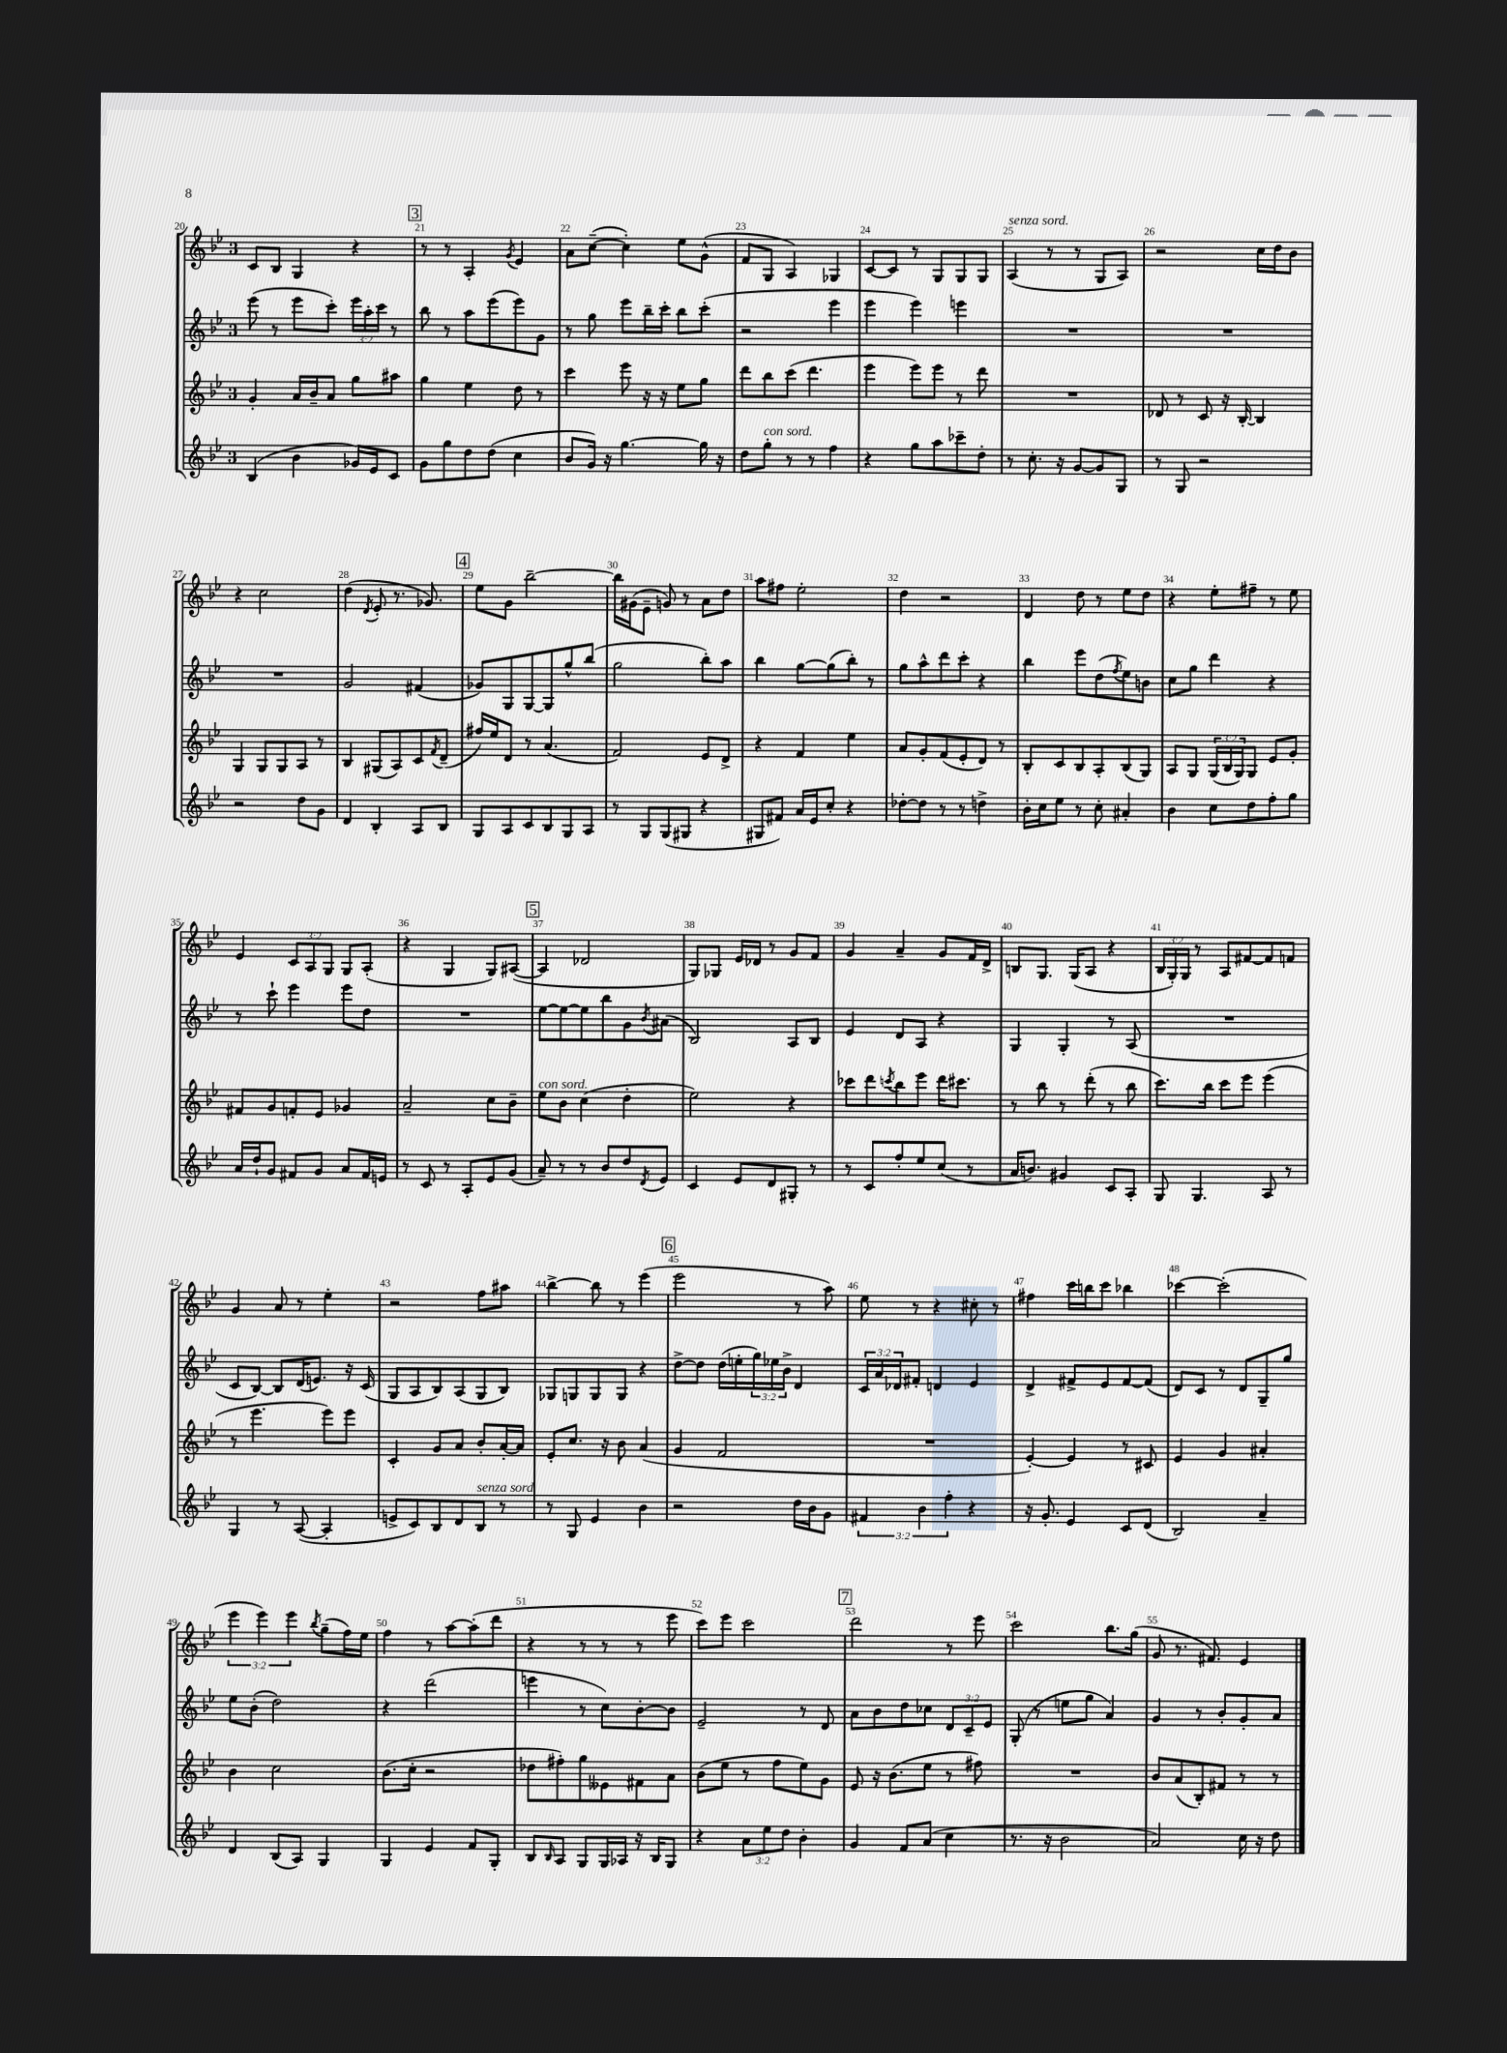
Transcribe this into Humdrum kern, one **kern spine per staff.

**kern	**kern	**kern	**kern
*staff4	*staff3	*staff2	*staff1
*clefG2	*clefG2	*clefG2	*clefG2
*k[b-e-]	*k[b-e-]	*k[b-e-]	*k[b-e-]
*M3/4	*M3/4	*M3/4	*M3/4
(4B-	4g'	(8eee-	8c
.	.	8r	8B-
4b-	16a	8eee-	4G
.	16b-~	.	.
.	8a	8ccc')	.
16g-)	8gg	24eee-	4r
.	.	24aa'	.
16e-	.	.	.
.	.	24ccc	.
8c	8aa#	8r	.
=	=	=	=
8g	4gg	8bb-	8r
8gg	.	8r	8r
8dd	4ee-	8aa	4A'
(8dd	.	(8eee-	.
.	.	.	8qg
4cc	8dd	8eee-)	4e-
.	8r	8g	.
=	=	=	=
8b-	4ccc	8r	8a
16g)	.	8gg	([8cc~
16r	.	.	.
[4.gg	8eee-	8eee-	4cc'])
.	16r	16bb-~	.
.	16r	16ccc'	.
.	8ee-	8bb-	8ee-
16gg]	8gg	(8ccc'	(8g^^
16r	.	.	.
=	=	=	=
8dd	8ddd	2r	8f
8gg'	8bb-	.	8G
8r	(8ccc	.	4A)
8r	4.ddd	.	.
4ff	.	4eee-	4G-
=	=	=	=
4r	4eee-	4eee-	[8c
.	.	.	8c]
8gg	8eee-)	4eee-)	8r
8aa	8eee-	.	8G
8ccc-~	8r	4eee	8G
8dd'	8ddd	.	8G
=	=	=	=
8r	2.r	2.r	(4A
8.cc'	.	.	.
.	.	.	8r
16r	.	.	.
[8g	.	.	8r
8g]	.	.	8G
8G	.	.	8A)
=	=	=	=
8r	8d-	2.r	2r
8G	8r	.	.
2r	8c	.	.
.	16r	.	.
.	[16B-'	.	.
.	4B-]	.	16cc
.	.	.	16dd
.	.	.	8b-
=	=	=	=
2r	4G	2.r	4r
.	8G	.	2cc
.	8G	.	.
8dd	8A	.	.
8g	8r	.	.
=	=	=	=
4d	4B-	2g	(4dd
.	.	.	8qd
4B-'	(8G#	.	8e-'
.	8A)	.	8.r
8A	8c	(4f#	.
.	.	.	8.g-)
.	8qf	.	.
8B-	(8d~	.	.
=	=	=	=
8G	16ff#)	8g-)	8ee-
.	16ee-	.	.
8A	8d	8G	8g
8c	8r	[8G	[2bb-~
8B-	(4.a	8G]	.
8G	.	8gg^^	.
8A	.	(8bb-	.
=	=	=	=
8r	2f)	2gg	16bb-]
.	.	.	(16g#
8G	.	.	8e-~
(8G	.	.	8g)
8G#	.	.	8r
4r	8e-	8bb-')	8a
.	8d^	8aa	8dd
=	=	=	=
8G#	4r	4bb-	8aa
8f#)	.	.	8ff#
16a	4f	[8gg	2ee-'
16e-	.	.	.
8cc'	.	(8gg]	.
4r	4ee-	8bb-')	.
.	.	8r	.
=	=	=	=
[8dd-'	8a	8gg	4dd
8dd-]	8g'	8aa^^	.
8r	(8f	8ddd	2r
8r	8e-'	8ccc'	.
4dd^	8d)	4r	.
.	8r	.	.
=	=	=	=
16b-'	8B-'	4bb-	4d
16cc	.	.	.
8ee-	8c	.	.
8r	8B-	8eee-	8dd
8cc'	8A'	(8dd	8r
.	.	8qff	.
4a#'	(8B-	8ee-)	8ee-
.	8G)	8b	8dd
=	=	=	=
4b-	8A	8cc	4r
.	8G	8gg	.
8cc	(24G	4ddd	8ee-'
.	24B-	.	.
.	24G)	.	.
8dd	8G	.	8ff#~
8ff'	8e-	4r	8r
8gg	8g'	.	8ee-
=	=	=	=
16a	8f#	8r	4e-
16dd`	.	.	.
8g	8g	8ccc`	.
8f#	8f'	4eee-	12c
.	.	.	12A
8g	8e-	.	.
.	.	.	12G
8a	4g-	8eee-	8G
16f#	.	8dd	(8A'
16e	.	.	.
=	=	=	=
8r	2a~	2.r	4r
8c	.	.	.
8r	.	.	4G
8A'	.	.	.
8e-	8cc	.	8G)
(8g	8b-~	.	([8A#
=	=	=	=
8a~)	8ee-	[8ee-	4A#]
8r	8b-	8ee-_	.
8r	(4cc	8ee-]	2d-
8b-	.	8bb-	.
8dd	4dd'	8g	.
8qd	.	8qb-	.
8e-	.	(8a#	.
=	=	=	=
4c	2ee-)	2B-)	8G)
.	.	.	8G-
8e-	.	.	16e-
.	.	.	16d-
8d	.	.	8r
8G#'	4r	8A	8g
8r	.	8B-	8f
=	=	=	=
8r	8ccc-	4e-	4g
8c	8ddd	.	.
.	8qccc	.	.
8ff'	8bb-	8d	4a~
8ee-	8eee-	8A	.
(8cc	16ddd	4r	8g
.	8.ccc#	.	.
8r	.	.	16f
.	.	.	16d^
=	=	=	=
16a	8r	4G	8B
8.b)	.	.	.
.	8bb-	.	8.G
4g#	8r	4G'	.
.	.	.	(16G
.	(8ddd'	.	8A
8c	8r	8r	4r
8A'	8bb-	(8A	.
=	=	=	=
8G	8.ccc)	2.r	24B-
.	.	.	24G')
.	.	.	24G
4.G	.	.	8r
.	16bb-	.	.
.	8ccc	.	8A
.	8eee-	.	[8f#
8A	(4eee-	.	8f#]
8r	.	.	8f
=	=	=	=
4G	8r	8c	4g
.	4.eee-	[8B-)	.
8r	.	8B-]	8a
([8A	.	(16d	8r
.	.	8.e)	.
4A']	8eee-)	.	4ee-'
.	8eee-	16r	.
.	.	(16c	.
=	=	=	=
8e^	4c'	8G	2r
8c)	.	8A	.
8B-	8g	8B-)	.
8d	8a	(8A	.
8B-	8b-'	8G	8ff
8r	[16a'	8B-)	8aa#
.	16a]	.	.
=	=	=	=
8r	8e-'	8G-	[4bb-^
8G	8.cc	8G	.
4e-	.	8G	8bb-]
.	16r	.	.
.	8b-	8G	8r
4b-	(4a	4r	(4eee-
=	=	=	=
2r	4g	[8dd^	2eee-
.	.	8dd]	.
.	2f	(16dd	.
.	.	16ee'	.
.	.	24gg)	.
.	.	24ee-	.
.	.	24b-^	.
16dd	.	4d	8r
16b-	.	.	.
8g	.	.	8aa)
=	=	=	=
6f#	2.r	24c	8ee-
.	.	24a	.
.	.	24d-	.
.	.	8f#'	8r
6b-	.	.	.
.	.	4d	4r
6ff'	.	.	.
4r	.	4e-	8cc#'
.	.	.	8r
=	=	=	=
16r	[4e-')	4d^	4ff#
8.g'	.	.	.
4e-	4e-]	8f#^	16ccc
.	.	.	16bb
.	.	8e-	8ccc
8c	8r	[8f#	4bb-
(8d	8c#	(8f#]	.
=	=	=	=
2B-)	4e-	8d)	[4ccc-
.	.	8c	.
.	4g	8r	(2ccc-']
.	.	8d	.
4a~	4a#'	8G~	.
.	.	8gg	.
=	=	=	=
4d	4b-	8ee-	6eee-
.	.	(8b-'	.
.	.	.	6eee-)
(8B-	2cc	2dd)	.
.	.	.	6eee-
8A)	.	.	.
.	.	.	8qbb-
4G	.	.	(8gg~
.	.	.	16ff)
.	.	.	16ee-
=	=	=	=
4G	(8.b-	4r	4ff
.	16cc'	.	.
4e-	2r	(2ddd	8r
.	.	.	[8aa
8f	.	.	(8aa']
8G'	.	.	8ddd
=	=	=	=
8B-	8dd-	4eee	4r
16qqB-	.	.	.
8A	8ff#')	.	.
8G	8gg	8r	8r
16G	8e--	8cc)	8r
16A-	.	.	.
16r	8f#	[8b-'	8r
16B-	.	.	.
8G	8a	8b-]	8eee-
=	=	=	=
4r	(8b-	2e-~	8ccc)
.	8ee-	.	8eee-
12a	8r	.	2ccc
12ee-	.	.	.
.	8ff	.	.
12dd	.	.	.
4b-'	8ee-)	8r	.
.	8g	8d	.
=	=	=	=
4g	8e-	8a	2ddd
.	16r	8b-	.
.	(8.b-	.	.
8f	.	8dd	.
(8a	8ee-	8cc-	.
4cc	8r	12d	8r
.	.	12c~	.
.	8ff#)	.	8eee-
.	.	12e-	.
=	=	=	=
8.r	2.r	(8G'	2ccc
.	.	8r	.
16r	.	.	.
2b-	.	8ee	.
.	.	8gg	.
.	.	4a)	8.bb-
.	.	.	(16gg
=	=	=	=
2a)	8b-	4g	8g
.	(8a	.	8.r
.	8B-')	8r	.
.	.	.	8.f#)
.	8f#	8b-'	.
16cc	8r	8g'	4e-
16r	.	.	.
8dd	8r	8a	.
==	==	==	==
*-	*-	*-	*-
